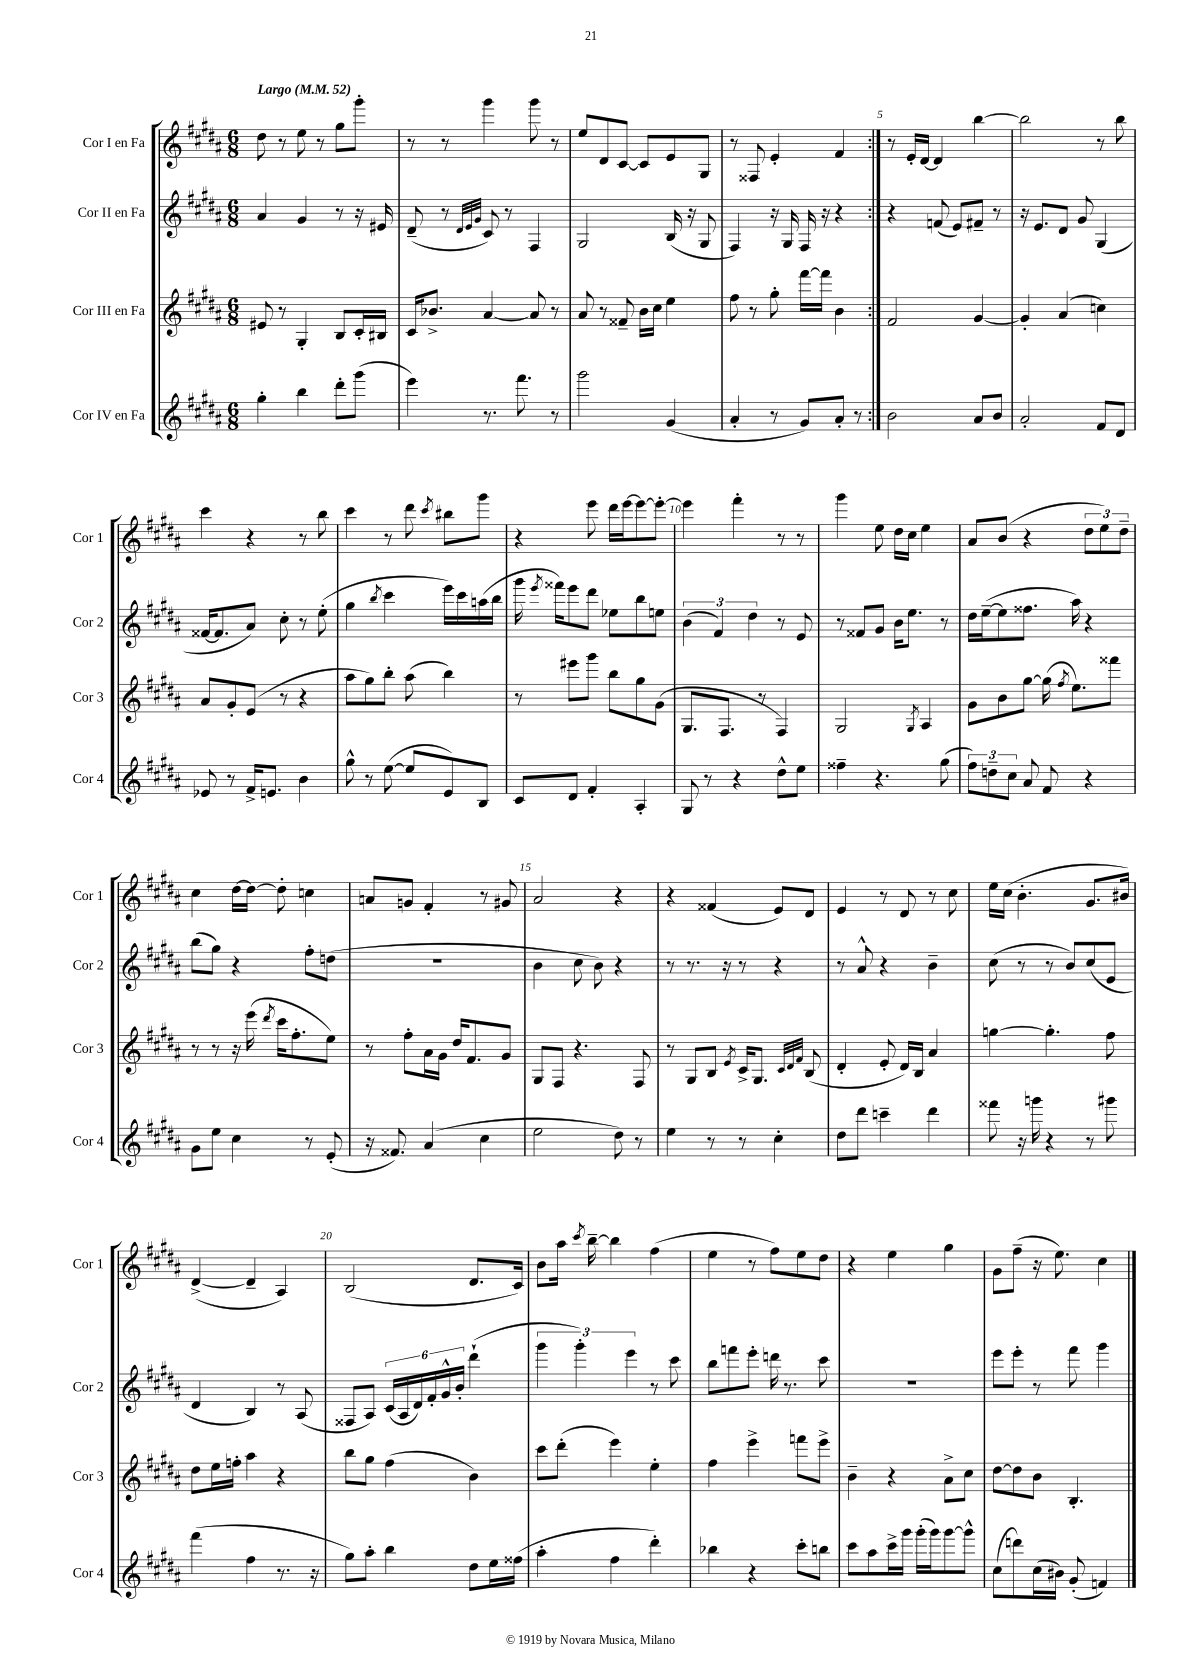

**kern	**kern	**kern	**kern
*staff4	*staff3	*staff2	*staff1
*clefG2	*clefG2	*clefG2	*clefG2
*k[f#c#g#d#a#]	*k[f#c#g#d#a#]	*k[f#c#g#d#a#]	*k[f#c#g#d#a#]
*M6/8	*M6/8	*M6/8	*M6/8
*MM52	*MM52	*MM52	*MM52
4gg#'\	8e#/	4a#/	8dd#\
.	8r	.	8r
4bb\	4G#'/	4g#/	8ee\
.	.	.	8r
8ddd#'\L	8B/L	8r	8gg#\L
(8ggg#\J	16c#'/L	16r	8ggg#'\J
.	16B#/JJ	16e#/	.
=	=	=	=
4eee\)	16c#/LK	(8d#~/	8r
.	8.b-^/J	.	.
.	.	8r	8r
.	.	32qqd#/LLL	.
.	.	32qqe/	.
.	.	32qqg#/JJJ	.
8.r	[4a#/	8c#/)	4ggg#\
.	.	8r	.
8.fff#\	.	.	.
.	8a#/]	4F#/	8ggg#\
8r	8r	.	8r
=	=	=	=
2ggg#\	8a#/	2G#/	8ee/L
.	8r	.	8d#/
.	8f##~/	.	[8c#/J
.	16b\LL	.	8c#/]L
.	16cc#\JJ	.	.
(4g#/	4ee\	(16B/	8e/
.	.	16r	.
.	.	8G#/	8G#/J
=	=	=	=
4a#'/	8ff#\	4F#/)	8r
.	8r	.	8F##/
8r	8gg#'\	16r	4e'/
.	.	16G#/	.
8g#/L)	[16fff#\LL	16F#/	.
.	16fff#\]JJ	16r	.
8a#'/J	4b\	4r	4f#/
8r	.	.	.
=:|!	=:|!	=:|!	=:|!
2b\	2f#/	4r	8r
.	.	.	16e'/LL
.	.	.	[16d#/JJ
.	.	(8f/	4d#/]
.	.	8e/L)	.
8a#/L	[4g#/	8f#~/J	[4bb\
8b/J	.	8r	.
=	=	=	=
2a#'/	4g#'/]	16r	2bb\]
.	.	8.e/L	.
.	(4a#/	8d#/J	.
.	.	8g#/	.
8f#/L	4cc\)	(4G#/	8r
8d#/J	.	.	8bb\
=	=	=	=
8e-/	8a#/L	[16f##/LK	4ccc#\
.	.	8.f##/]	.
8r	8g#'/	.	.
16f#^/LK	(8e/J	8a#/J)	4r
8.e/J	.	.	.
.	8r	8cc#'\	.
4b\	4r	8r	8r
.	.	(8ee'\	8bb\
=	=	=	=
8gg#^^\	8aa#\L	4gg#\	4ccc#\
8r	8gg#\)	.	.
.	.	8qbb/	.
([8ee\	8bb'\J	4ccc#\	8r
8ee/]L	(8aa#\	.	8ddd#\
.	.	.	8qccc#/
8e/)	4bb\)	16eee\LL)	8bb#\L
.	.	16ccc#\	.
8B/J	.	(16aa\	8ggg#\J
.	.	16bb\JJ	.
=	=	=	=
8c#/L	8r	16ggg#\	4r
.	.	8qeee/	.
.	.	16fff##\LK)	.
8d#/J	8eee#\L	8eee\	.
4f#'/	8ggg#\J	8ddd#\J	8eee\
.	8bb\L	8ee-\L	16ddd#\LL
.	.	.	[16eee\J
4A#'/	8gg#\	8bb\	8eee\_
.	(8g#\J	8ee\J	8eee'\_J
=	=	=	=
8G#/	8.G#/L	(6b\	4eee\]
8r	.	.	.
.	.	6f#/)	.
.	8.F#/J	.	.
4r	.	.	4fff#'\
.	.	6dd#\	.
.	8r	.	.
8dd#^^\L	4F#/)	8r	8r
8ee\J	.	8e/	8r
=	=	=	=
4ff##~\	2G#/	8r	4ggg#\
.	.	8f##/L	.
4.r	.	8g#/J	8ee\
.	.	16b\LK	16dd#\LL
.	.	8.ee\J	16cc#\JJ
.	8qG#/	.	.
.	4A#/	.	4ee\
(8gg#\	.	8r	.
=	=	=	=
12ff#\L)	8g#\L	16dd#\LL	8a#/L
.	.	([16ee~\J	.
12dd~\	.	.	.
.	8b\	8ee\]	(8b/J
12cc#\J	.	.	.
8a#/	[8gg#\J	8.ff##\J	4r
8f#/	(16gg#\]	.	.
.	8qff#/	.	.
.	8.ee\L)	16aa#\)	.
4r	.	4r	12dd#\L
.	.	.	12ee\)
.	8fff##\J	.	.
.	.	.	12dd#~\J
=	=	=	=
8g#\L	8r	(8bb\L	4cc#\
8ee\J	8r	8gg#\J)	.
4cc#\	16r	4r	[16dd#\LL
.	(16eee\	.	16dd#\_JJ
.	8qddd#/	.	.
.	16ccc#\LK	.	8dd#'\]
.	8.ff#'\	.	.
8r	.	8ff#'\L	4cc\
(8e'/	8ee\J)	(8dd\J	.
=	=	=	=
16r	8r	2.r	8a/L
8.f##/)	.	.	.
.	8ff#'\L	.	8g/J
(4a#/	16a#\L	.	4f#'/
.	16g#\JJ	.	.
.	16dd#/LK	.	.
.	8.f#/	.	.
4cc#\	.	.	8r
.	8g#/J	.	8g#/
=	=	=	=
2ee\	8G#/L	4b\	2a#/
.	8F#/J	.	.
.	4.r	8cc#\	.
.	.	8b\)	.
8dd#\)	.	4r	4r
8r	8F#/	.	.
=	=	=	=
4ee\	8r	8r	4r
.	8G#/L	8.r	.
8r	8B/J	.	(4f##/
.	.	16r	.
.	8qe/	.	.
8r	16c#^/LK	8r	.
.	8.G#/J	.	.
4cc#'\	.	4r	8e/L)
.	32qqc#/LLL	.	.
.	32qqd#/	.	.
.	32qqf#/JJJ	.	.
.	(8B/	.	8d#/J
=	=	=	=
8dd#\L	4d#'/	8r	4e/
8ddd#\J	.	8a#^^/	.
4ccc~\	8e'/	4r	8r
.	16d#/LL)	.	8d#/
.	16B/JJ	.	.
4ddd#\	4a#/	4b~\	8r
.	.	.	8cc#\
=	=	=	=
8fff##\	[4gg\	(8cc#\	16ee\LL
.	.	.	(16cc#\JJ
16r	.	8r	4.b'\
16ggg\	.	.	.
4r	4.gg'\]	8r	.
.	.	8b/L)	.
8r	.	(8cc#/	8.g#/L
8ggg#\	8ff#\	8e/J	.
.	.	.	16b#/Jk)
=	=	=	=
(4fff#\	8dd#\L	4d#/	([4d#^/
.	16ee\L	.	.
.	16ff'\JJ	.	.
4ff#\	4aa#\	4B/)	4d#~/]
8.r	4r	8r	4A#/)
.	.	(8A#/	.
16r	.	.	.
=	=	=	=
8gg#\L)	8bb\L	8F##/L	(2B/
8aa#'\J	8gg#\J	8A#/J)	.
4bb\	(4ff#\	(24c#/LL	.
.	.	24A#/	.
.	.	24d#/)	.
.	.	24f#'/	.
.	.	24g#^^/	.
.	.	24b'/JJ	.
8dd#\L	4b\)	(4ddd#`\	8.d#/L
16ee\L	.	.	.
(16ff##\JJ	.	.	16c#/Jk)
=	=	=	=
4aa#'\	8ccc#\L	6ggg#\	8b\L
.	(8ddd#'\J	.	16aa#\Jk
.	.	6ggg#'\)	.
.	.	.	8qccc#/
.	.	.	[16bb~\
4ff#\	4eee\)	.	4bb\]
.	.	6eee\	.
4ddd#'\)	4ee'\	8r	(4ff#\
.	.	8ccc#\	.
=	=	=	=
4bb-\	4ff#\	8bb\L	4ee\
.	.	8fff\	.
4r	4eee^\	8eee'\J	8r
.	.	16ddd\	8ff#\L)
.	.	8.r	.
8ccc#'\L	8fff\L	.	8ee\
8bb\J	8eee^\J	8ccc#\	8dd#\J
=	=	=	=
8ccc#\L	4b~\	2.r	4r
8aa#\	.	.	.
16ccc#^\L	4r	.	4ee\
16ggg#\JJ	.	.	.
(16ggg#'\LL	.	.	.
16ggg#\J)	.	.	.
[8ggg#\	8a#^\L	.	4gg#\
8ggg#^^\]J	8cc#\J	.	.
=	=	=	=
(8cc#\L	[8dd#\L	8eee\L	8g#\L
8ddd\)	8dd#\]	8eee'\J	(8ff#~\J
(16cc#\L	8b\J	8r	16r
16b#\JJ)	.	.	8.ee\)
(8g#'/	4.B'/	8fff#\	.
4f/)	.	4ggg#\	4cc#\
==	==	==	==
*-	*-	*-	*-
